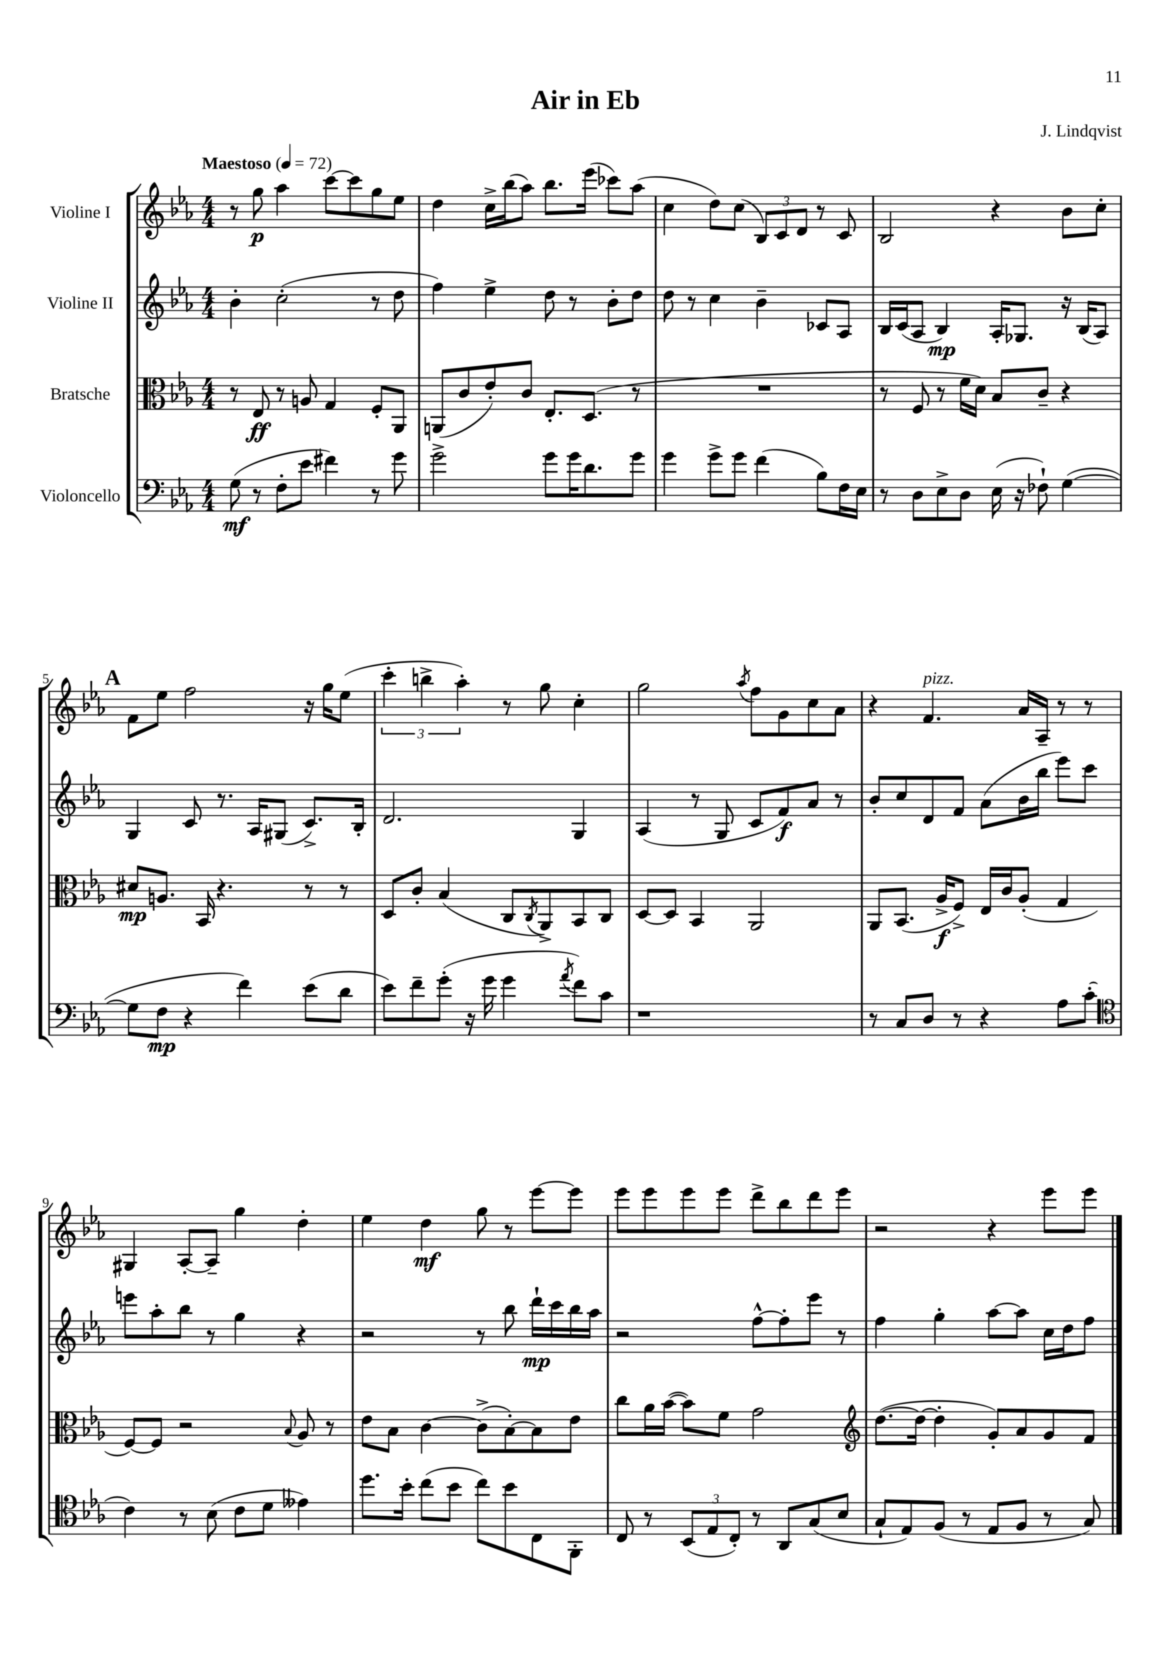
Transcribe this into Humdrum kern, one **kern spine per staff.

**kern	**kern	**kern	**kern
*staff4	*staff3	*staff2	*staff1
*clefF4	*clefC3	*clefG2	*clefG2
*k[b-e-a-]	*k[b-e-a-]	*k[b-e-a-]	*k[b-e-a-]
*M4/4	*M4/4	*M4/4	*M4/4
*MM72	*MM72	*MM72	*MM72
(8G	8r	4b-'	8r
8r	8E-	.	8gg
8F'	8r	(2cc'	4aa-
8e-	8A	.	.
4f#)	4G	.	[8ccc
.	.	.	8ccc]
8r	8F'	8r	8gg
8g	8AA-	8dd	8ee-
=	=	=	=
2g^	(8AA	4ff)	4dd
.	8c	.	.
.	8e-')	4ee-^	16cc^
.	.	.	(16bb-
.	8c	.	8aa-)
8g	8.E-'	8dd	8.bb-
16g	.	8r	.
8.d	(8.D	.	(16eee-
.	.	8b-'	8ccc-)
8g	8r	8dd	(8aa-
=	=	=	=
4g	1r	8dd	4cc
.	.	8r	.
8g^	.	4cc	8dd)
8g	.	.	(8cc
(4f	.	4b-~	12B-)
.	.	.	12c
.	.	.	12d
8B-)	.	8c-	8r
16F	.	8A-	8c
16E-	.	.	.
=	=	=	=
8r	8r	16B-	2B-
.	.	(16c	.
8D	8F	8A-	.
8E-^	8r	4B-)	.
8D	16f	.	.
.	16d)	.	.
(16E-	8B-	16A-'	4r
16r	.	8.G-	.
8F-`)	8c~	.	.
([4G	4r	16r	8b-
.	.	(16B-	.
.	.	8A-)	8cc'
=	=	=	=
8G]	8d#	4G	8f
8F	8.A	.	8ee-
4r	.	8c	2ff
.	16BB-	.	.
.	4.r	8.r	.
4f)	.	.	.
.	.	16A-	.
.	.	(8G#	.
(8e-	8r	8.c^)	16r
.	.	.	16gg
8d	8r	.	(8ee-
.	.	16B-'	.
=	=	=	=
8e-)	8D	2.d	6ccc'
8f~	8c'	.	.
.	.	.	6bb^
(8g'	(4B-	.	.
.	.	.	6aa-')
16r	.	.	.
16g	.	.	.
4g	8C	.	8r
.	8qC	.	.
.	8AA-^)	.	8gg
8qa-	.	.	.
8f)	8BB-	4G	4cc'
8c	8C	.	.
=	=	=	=
1r	[8D	(4A-	2gg
.	8D]	.	.
.	4BB-	8r	.
.	.	8G	.
.	.	.	8qaa-
.	2AA-	8c	8ff
.	.	8f)	8g
.	.	8a-	8cc
.	.	8r	8a-
=	=	=	=
8r	8AA-	8b-'	4r
8C	(8.BB-	8cc	.
8D	.	8d	4.f
.	16A-^	.	.
8r	8F^)	8f	.
4r	16E-	(8a-	.
.	16c	.	.
.	(8A-'	16b-	16a-
.	.	16bb-	16A-~
8A-	4G	8eee-)	8r
(8c'	.	8ccc	8r
=	=	=	=
*clefC4	*	*	*
4c)	[8F)	8eee	4G#
.	8F]	8aa-'	.
8r	2r	8bb-	[8A-'
(8B-	.	8r	8A-~]
8c	.	4gg	4gg
8d	.	.	.
.	8qqB-	.	.
4e--)	8A-	4r	4dd'
.	8r	.	.
=	=	=	=
8.dd	8e-	2r	4ee-
.	8B-	.	.
16b-'	.	.	.
(8cc	[4c	.	4dd
8b-	.	.	.
8cc)	(8c^]	8r	8gg
8b-	[8B-')	8bb-	8r
8C	8B-]	16ddd`	[8eee-
.	.	16ccc	.
8FF'	8e-	16bb-	8eee-]
.	.	16aa-	.
=	=	=	=
8C	8cc	2r	8eee-
8r	16a-	.	8eee-
.	([16b-	.	.
(12BB-	8b-])	.	8eee-
12E-	.	.	.
.	8f	.	8eee-
12C')	.	.	.
8r	2g	[8ff^^	8ddd^
8AA-	.	8ff']	8bb-
(8G	.	8eee-	8ddd
8B-	.	8r	8eee-
=	=	=	=
*	*clefG2	*	*
8G`	([8.dd	4ff	2r
8E-)	.	.	.
.	16dd_	.	.
(8F	4dd']	4gg'	.
8r	.	.	.
8E-	8g')	[8aa-	4r
8F	8a-	8aa-]	.
8r	8g	16cc	8eee-
.	.	16dd	.
8G)	8f	8ff	8eee-
==	==	==	==
*-	*-	*-	*-
